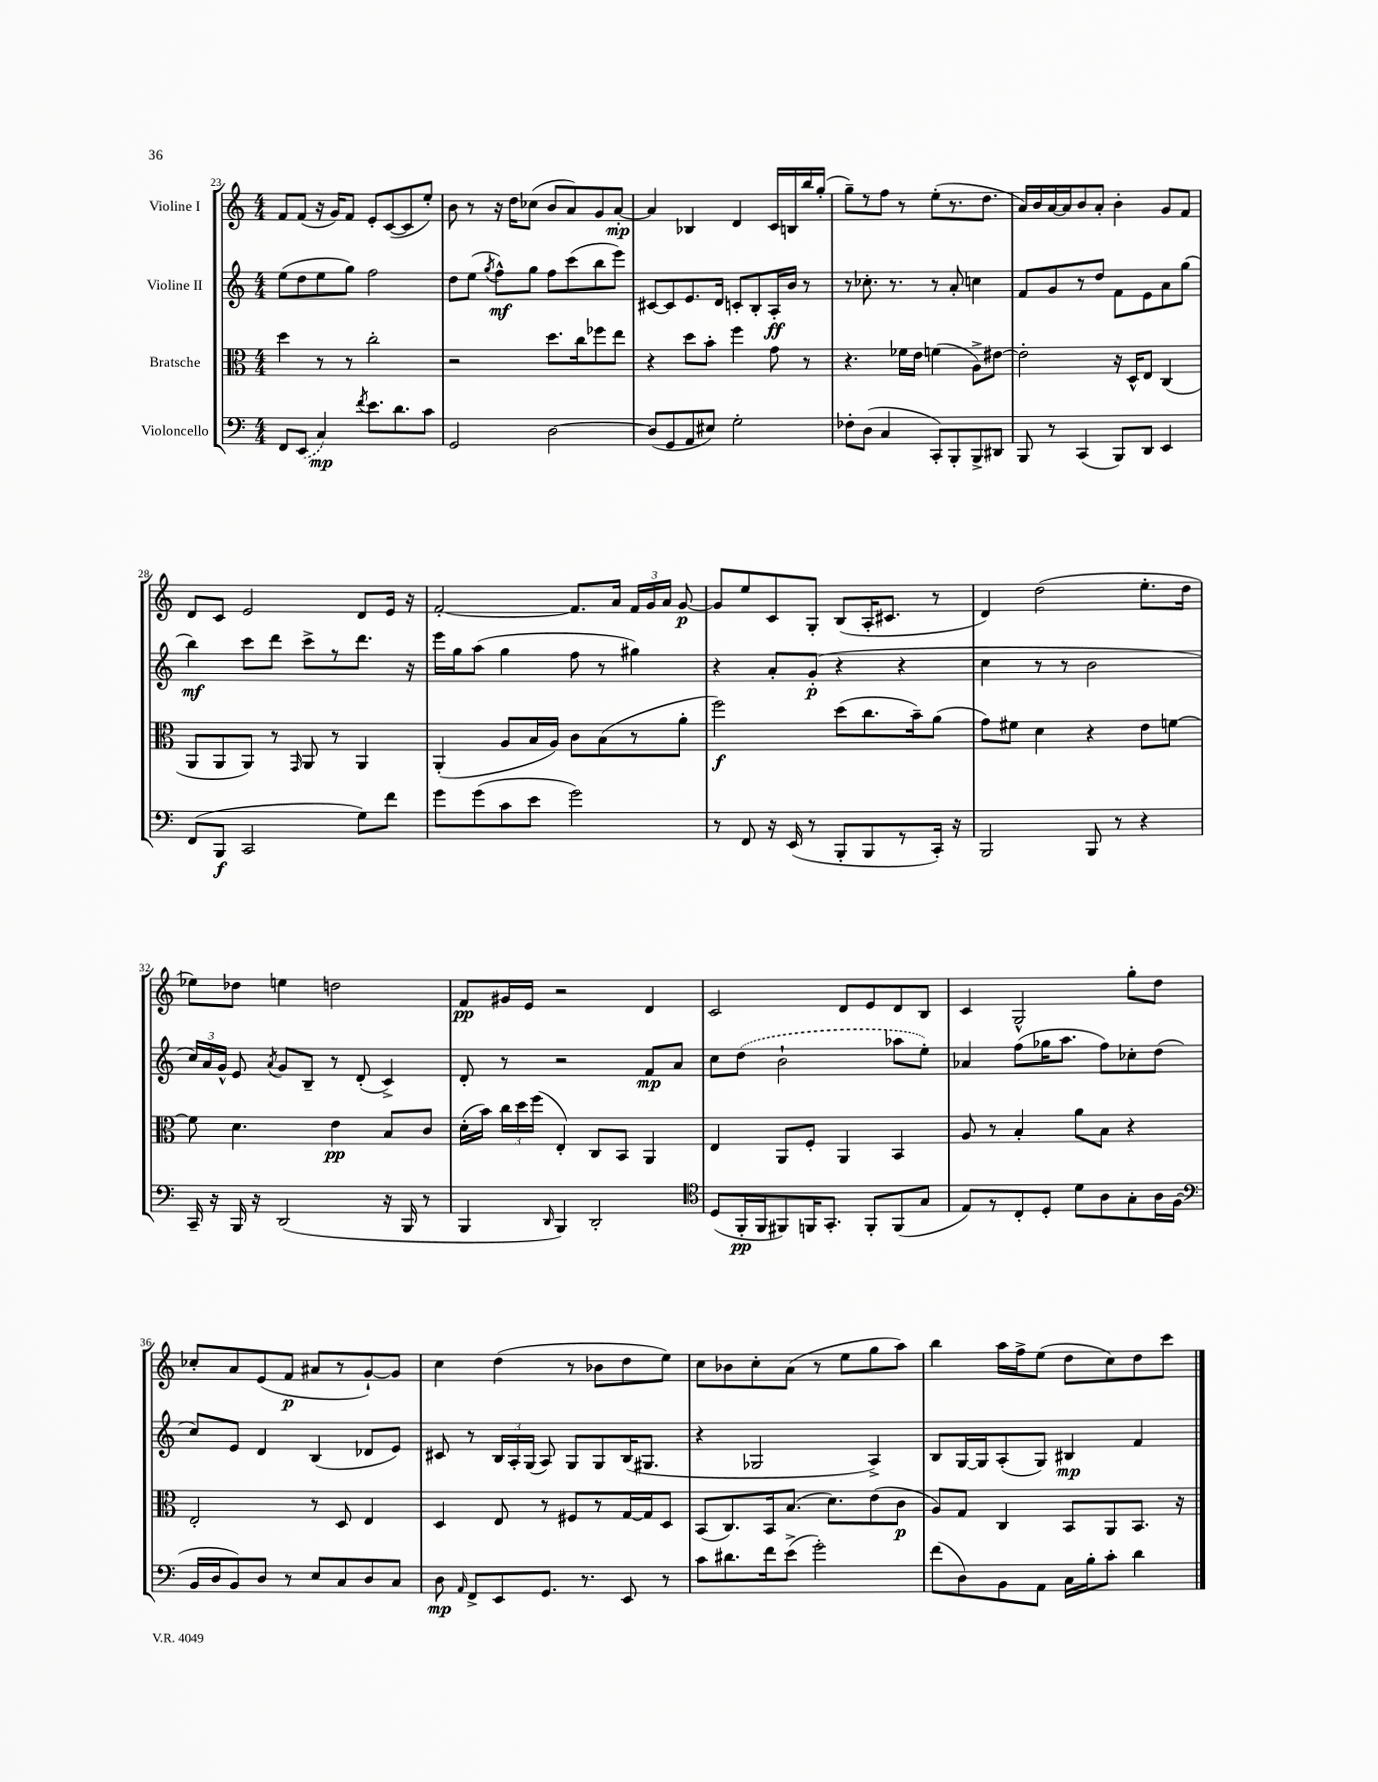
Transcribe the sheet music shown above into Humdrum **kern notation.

**kern	**kern	**kern	**kern
*staff4	*staff3	*staff2	*staff1
*clefF4	*clefC3	*clefG2	*clefG2
*k[]	*k[]	*k[]	*k[]
*M4/4	*M4/4	*M4/4	*M4/4
8FF	4dd	(8ee	8f
(8EE	.	8dd	(8f
4C)	8r	8ee	16r
.	.	.	16g)
.	8r	8gg)	8f
8qf	.	.	.
8.e	2cc'	2ff	8e'
.	.	.	([8c
8.d	.	.	.
.	.	.	8c]
8c	.	.	8ee')
=	=	=	=
2GG	2r	8dd	8b
.	.	(8ee	8r
.	.	8qgg	.
.	.	8ff^^)	16r
.	.	.	16dd
.	.	8gg	(8cc-
[2D	8.dd	8ff	8b
.	.	(8ccc	8a)
.	16cc	.	.
.	8ff-	8bb	8g
.	8ee	8eee)	[8a'
=	=	=	=
(8D]	4r	[8c#	4a]
8GG	.	8c#]	.
8AA	8dd	8.e	4B-
8E#)	8b'	.	.
.	.	16d	.
2G'	4ff	8c'	4d
.	.	8B'	.
.	8g	16A'	16c
.	.	16b	16B
.	8r	8r	16bb
.	.	.	(16gg'
=	=	=	=
8F-'	4.r	8r	8gg~)
(8D	.	8.cc-'	8r
4C	.	.	8ff
.	.	8.r	.
.	16f-	.	8r
.	16e	.	.
8CC')	(4f	8r	(8ee'
8BBB'	.	8a'	8.r
8BBB^	8A^)	4cc	.
.	.	.	8.dd
8DD#	[8e#	.	.
=	=	=	=
8BBB	2e#']	8f	16a)
.	.	.	16b
8r	.	8g	[16a
.	.	.	16a]
(4CC	.	8r	8b
.	.	8dd	8a'
8BBB)	16r	8f	4b'
.	16D^^	.	.
8DD	8E	8e	.
4EE	(4C	8a	8g
.	.	(8gg	8f
=	=	=	=
(8FF	8AA	4bb)	8d
8BBB	8AA	.	8c
2CC	8AA)	8ccc	2e
.	8r	8ddd	.
.	16qqGG	.	.
.	8AA	8ccc^	.
.	8r	8r	.
8G)	4AA	8.ddd	8d
8f	.	.	16e
.	.	16r	16r
=	=	=	=
8g	(4AA'	16eee	[2f'
.	.	16gg	.
(8g	.	(8aa	.
8c	8A	4gg	.
8e	16B	.	.
.	16A)	.	.
2g)	8c	8ff	8.f]
.	(8B	8r	.
.	.	.	16a
.	8r	4gg#)	24f
.	.	.	24g
.	.	.	24a
.	8a'	.	[8g
=	=	=	=
8r	2ff)	4r	8g]
8FF	.	.	8ee
16r	.	8a'	8c
(16EE	.	.	.
8r	.	(8g'	8G'
8BBB'	(8dd	4r	(8B
8BBB	8.cc	.	16A'
.	.	.	8.c#
8r	.	4r	.
.	16b~)	.	.
16CC')	(8a	.	8r
16r	.	.	.
=	=	=	=
2BBB	8g)	4cc	4d)
.	8f#	.	.
.	4d	8r	(2dd
.	.	8r	.
8BBB	4r	2b	.
8r	.	.	.
4r	8e	.	8.ee'
.	[8f	.	.
.	.	.	16dd
=	=	=	=
16CC~	8f]	24cc)	8ee-)
.	.	24a	.
16r	.	.	.
.	.	24g^^	.
16BBB	4.d	8e	8dd-
16r	.	.	.
.	.	8qa	.
(2DD	.	8g	4ee
.	.	8B~	.
.	4e	8r	2dd
.	.	(8d'	.
16r	8B	4c^)	.
16BBB	.	.	.
8r	8c	.	.
=	=	=	=
4BBB	(16d'	8d'	8f
.	16b)	.	.
.	24cc	8r	16g#
.	24dd	.	.
.	.	.	16e
.	(24ff	.	.
16qqDD	.	.	.
4BBB)	4E')	2r	2r
2DD'	8C	.	.
.	8BB	.	.
.	4AA	8f	4d
.	.	8a	.
=	=	=	=
*clefC4	*	*	*
(8D	4E	8cc	2c
16FF'	.	(8dd	.
16FF	.	.	.
8FF#)	8AA	2b`	.
16FF	8F'	.	.
8.GG'	.	.	.
.	4AA	.	8d
8FF'	.	.	8e
(8FF	4BB	8aa-	8d
8G	.	8ee')	8B
=	=	=	=
8E)	8A	4a-	4c
8r	8r	.	.
8C'	4B'	(8ff	2G^^
8D'	.	16gg-	.
.	.	8.aa	.
8d	8a	.	.
8A	8B	8ff)	.
8G'	4r	8cc-'	8gg'
16A	.	(8dd	8dd
(16F	.	.	.
=	=	=	=
*clefF4	*	*	*
16BB	2E'	8cc)	8cc-'
16D	.	.	.
8BB)	.	8e	8a
8D	.	4d	(8e
8r	.	.	8f
8E	8r	(4B	8a#
8C	8D	.	8r
8D	4E	8d-	[8g`)
8C	.	8e)	8g]
=	=	=	=
8D	4D	8c#	4cc
16qqAA	.	.	.
8FF^	.	8r	.
8EE	8E	24B	(4dd
.	.	24A'	.
.	.	(24G	.
8.GG	8r	8A)	.
.	8F#	8G	8r
8.r	.	.	.
.	8r	8G	8b-
8EE	[16G	(16B	8dd
.	16G]	8.G#	.
8r	8D	.	8ee)
=	=	=	=
8c	(8BB	4r	8cc
8.d#	8.C)	.	8b-
.	.	2G-	8cc'
16f	16BB	.	.
(8e^	(8.B	.	(8a
2g')	.	.	8r
.	8.d)	.	.
.	.	.	8ee
.	(8e	4A^)	8gg
.	8c	.	8aa)
=	=	=	=
(8f	8A)	8B	4bb
8D)	8G	[16G	.
.	.	16G]	.
8BB	4C	(8A'	16aa
.	.	.	16ff^
8AA	.	8G)	(8ee
16C	8BB	4B#	8dd
16B'	.	.	.
8c'	8AA	.	8cc)
4d	8.BB	4f	8dd
.	.	.	8ccc
.	16r	.	.
==	==	==	==
*-	*-	*-	*-
